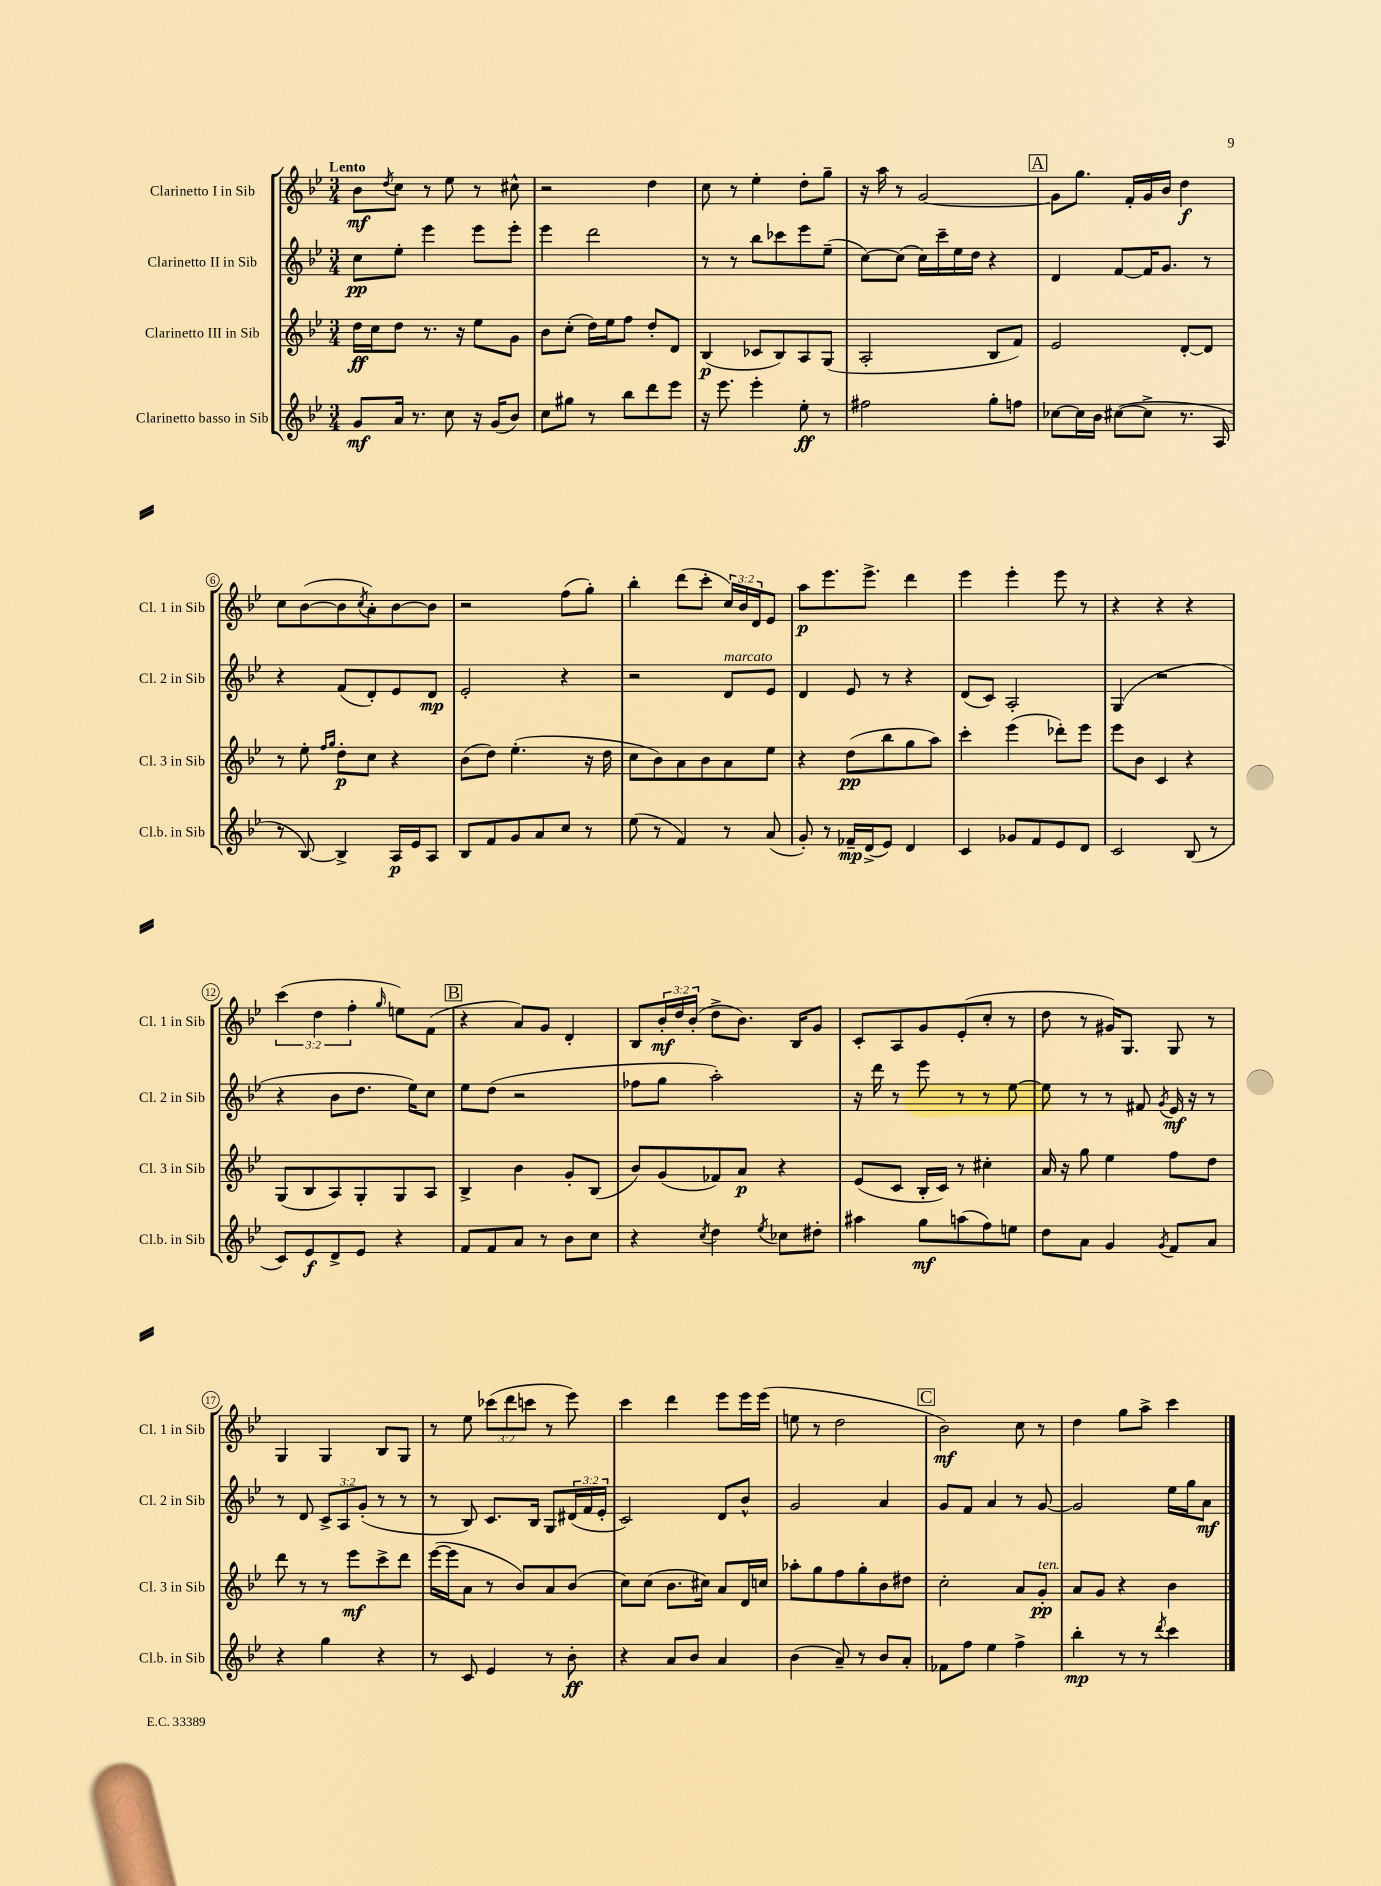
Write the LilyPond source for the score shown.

<<
\new StaffGroup <<
\new Staff = "s0" \with { instrumentName = "Clarinetto I in Sib" shortInstrumentName = "Cl. 1 in Sib" } {
    \clef treble \key bes \major \numericTimeSignature \time 3/4 \override Staff.TupletNumber.text = #tuplet-number::calc-fraction-text \tempo "Lento"
    bes'8\mf \acciaccatura { d''8 } c''8 r8 ees''8 r8 cis''8-^ |
    r2 d''4 |
    c''8 r8 ees''4-. d''8-. g''8-- |
    r16 a''16 r8 g'2~ |
    \mark \markup { \box "A" } g'8 g''8. f'16-. g'16 bes'16 d''4\f |
    c''8 bes'8~( bes'8 \acciaccatura { c''8 } a'8-.) bes'8~ bes'8 |
    r2 f''8( g''8-.) |
    bes''4-. d'''8( c'''8-. \tuplet 3/2 { c''16) bes'16 d'16 } ees'8 |
    a''8\p ees'''8. ees'''8.-> d'''4 |
    ees'''4 ees'''4-. ees'''8 r8 |
    r4 r4 r4 |
    \tuplet 3/2 { c'''4( d''4 f''4-. } \grace { g''16 } e''8) f'8( |
    \mark \markup { \box "B" } r4 a'8) g'8 d'4-. |
    bes8 \tuplet 3/2 { bes'16-.\mf d''16 bes'16-.( } d''8-> bes'8.) bes16 g'8 |
    c'8-. a8 g'8 ees'8-.( c''8-. r8 |
    d''8 r8 gis'16) g8. g8 r8 |
    g4 g4 bes8 g8 |
    r8 ees''8 \tuplet 3/2 { ces'''8( d'''8 c'''8 } r8 ees'''8) |
    c'''4 d'''4 ees'''8 ees'''16 ees'''16( |
    e''8 r8 d''2 |
    \mark \markup { \box "C" } bes'2\mf) c''8 r8 |
    d''4 g''8 a''8-> c'''4 \bar "|." |
}
\new Staff = "s1" \with { instrumentName = "Clarinetto II in Sib" shortInstrumentName = "Cl. 2 in Sib" } {
    \clef treble \key bes \major \numericTimeSignature \time 3/4 \override Staff.TupletNumber.text = #tuplet-number::calc-fraction-text
    c''8\pp ees''8-. ees'''4 ees'''8 ees'''8-. |
    ees'''4 d'''2 |
    r8 r8 bes''8 ces'''8 ees'''8 ees''8--( |
    c''8~) c''8( c''16) c'''16-- ees''16 d''16 r4 |
    \mark \markup { \box "A" } d'4 f'8~ f'16 g'8. r8 |
    r4 f'8( d'8-.) ees'8 d'8\mp |
    ees'2-. r4 |
    r2 d'8^\markup { \italic "marcato" } ees'8 |
    d'4 ees'8 r8 r4 |
    d'8( c'8) a2-. |
    g4( r2 |
    r4 bes'8 d''8. ees''16) c''8 |
    \mark \markup { \box "B" } ees''8 d''8( r2 |
    fes''8 g''8 a''2-.) |
    r16 d'''16 r8 ees'''8 r8 r8 ees''8~ |
    ees''8 r8 r8 fis'8 \acciaccatura { g'8 } ees'16\mf r16 r8 |
    r8 d'8 \tuplet 3/2 { c'8-> a8 g'8-.( } r8 r8 |
    r8 bes8) c'8. bes16 g8 \tuplet 3/2 { dis'16( f'16 ees'16-. } |
    c'2) d'8 bes'8-^ |
    g'2 a'4 |
    \mark \markup { \box "C" } g'8 f'8 a'4 r8 g'8~ |
    g'2 ees''16 g''16 a'8\mf \bar "|." |
}
\new Staff = "s2" \with { instrumentName = "Clarinetto III in Sib" shortInstrumentName = "Cl. 3 in Sib" } {
    \clef treble \key bes \major \numericTimeSignature \time 3/4
    d''16\ff c''16 d''8 r8. r16 ees''8 g'8 |
    bes'8 c''8-.( d''16) ees''16 f''8 d''8-. d'8 |
    bes4\p( ces'8 bes8) a8 g8( |
    a2-. bes8 f'8) |
    \mark \markup { \box "A" } ees'2 d'8~-. d'8 |
    r8 ees''8-. \grace { f''16 g''16 } d''8-.\p c''8 r4 |
    bes'8( d''8) ees''4.-.( r16 d''16 |
    c''8 bes'8) a'8 bes'8 a'8 ees''8 |
    r4 d''8\pp( bes''8 g''8 a''8) |
    c'''4-. ees'''4( des'''8-.) ees'''8 |
    ees'''8 bes'8 c'4 r4 |
    g8( bes8 a8) g8-. g8 a8 |
    \mark \markup { \box "B" } bes4-> bes'4 g'8-. bes8( |
    bes'8) g'8( fes'8) a'8\p r4 |
    ees'8( c'8 bes16-. c'16) r8 cis''4-. |
    a'16 r16 g''8 ees''4 f''8 d''8 |
    d'''8 r8 r8 ees'''8\mf c'''8-> d'''8 |
    ees'''16~( ees'''16 a'8 r8 bes'8) a'8 bes'8( |
    c''8) c''8( bes'8. cis''16) a'8 d'16 c''16 |
    aes''8-. g''8 f''8 g''8-. bes'8 dis''8 |
    \mark \markup { \box "C" } c''2-. a'8 g'8-.\pp^\markup { \italic "ten." } |
    a'8 g'8 r4 bes'4 \bar "|." |
}
\new Staff = "s3" \with { instrumentName = "Clarinetto basso in Sib" shortInstrumentName = "Cl.b. in Sib" } {
    \clef treble \key bes \major \numericTimeSignature \time 3/4
    g'8\mf a'16 r8. c''8 r16 g'16( bes'8) |
    c''8 gis''8 r8 bes''8 d'''8 ees'''8 |
    r16 ees'''8. ees'''4-. ees''8-.\ff r8 |
    fis''2 g''8-. f''8 |
    \mark \markup { \box "A" } ces''8~ ces''16 bes'16 cis''8~( cis''8-> r8. a16 |
    r8 bes8~) bes4-> a16\p ees'16 a8 |
    bes8 f'8 g'8 a'8 c''8 r8 |
    ees''8( r8 f'4) r8 a'8( |
    g'8-.) r8 fes'16--\mp d'16->( ees'8) d'4 |
    c'4 ges'8 f'8 ees'8 d'8 |
    c'2 bes8( r8 |
    c'8) ees'8\f d'8-> ees'8 r4 |
    \mark \markup { \box "B" } f'8 f'8 a'8 r8 bes'8 c''8 |
    r4 \acciaccatura { c''8 } d''4 \acciaccatura { ees''8 } ces''8 dis''8-. |
    ais''4 g''8\mf a''8( f''8) e''8 |
    d''8 a'8 g'4 \acciaccatura { g'8 } f'8 a'8 |
    r4 g''4 r4 |
    r8 c'8 ees'4 r8 bes'8-.\ff |
    r4 a'8 bes'8 a'4 |
    bes'4( a'8--) r8 bes'8 a'8-. |
    \mark \markup { \box "C" } fes'8 f''8 ees''4 f''4-> |
    bes''4-.\mp r8 r8 \acciaccatura { d'''8 } c'''4 \bar "|." |
}
>>
>>
\layout { \context { \Score \override BarNumber.stencil = #(make-stencil-circler 0.1 0.3 ly:text-interface::print) } }
